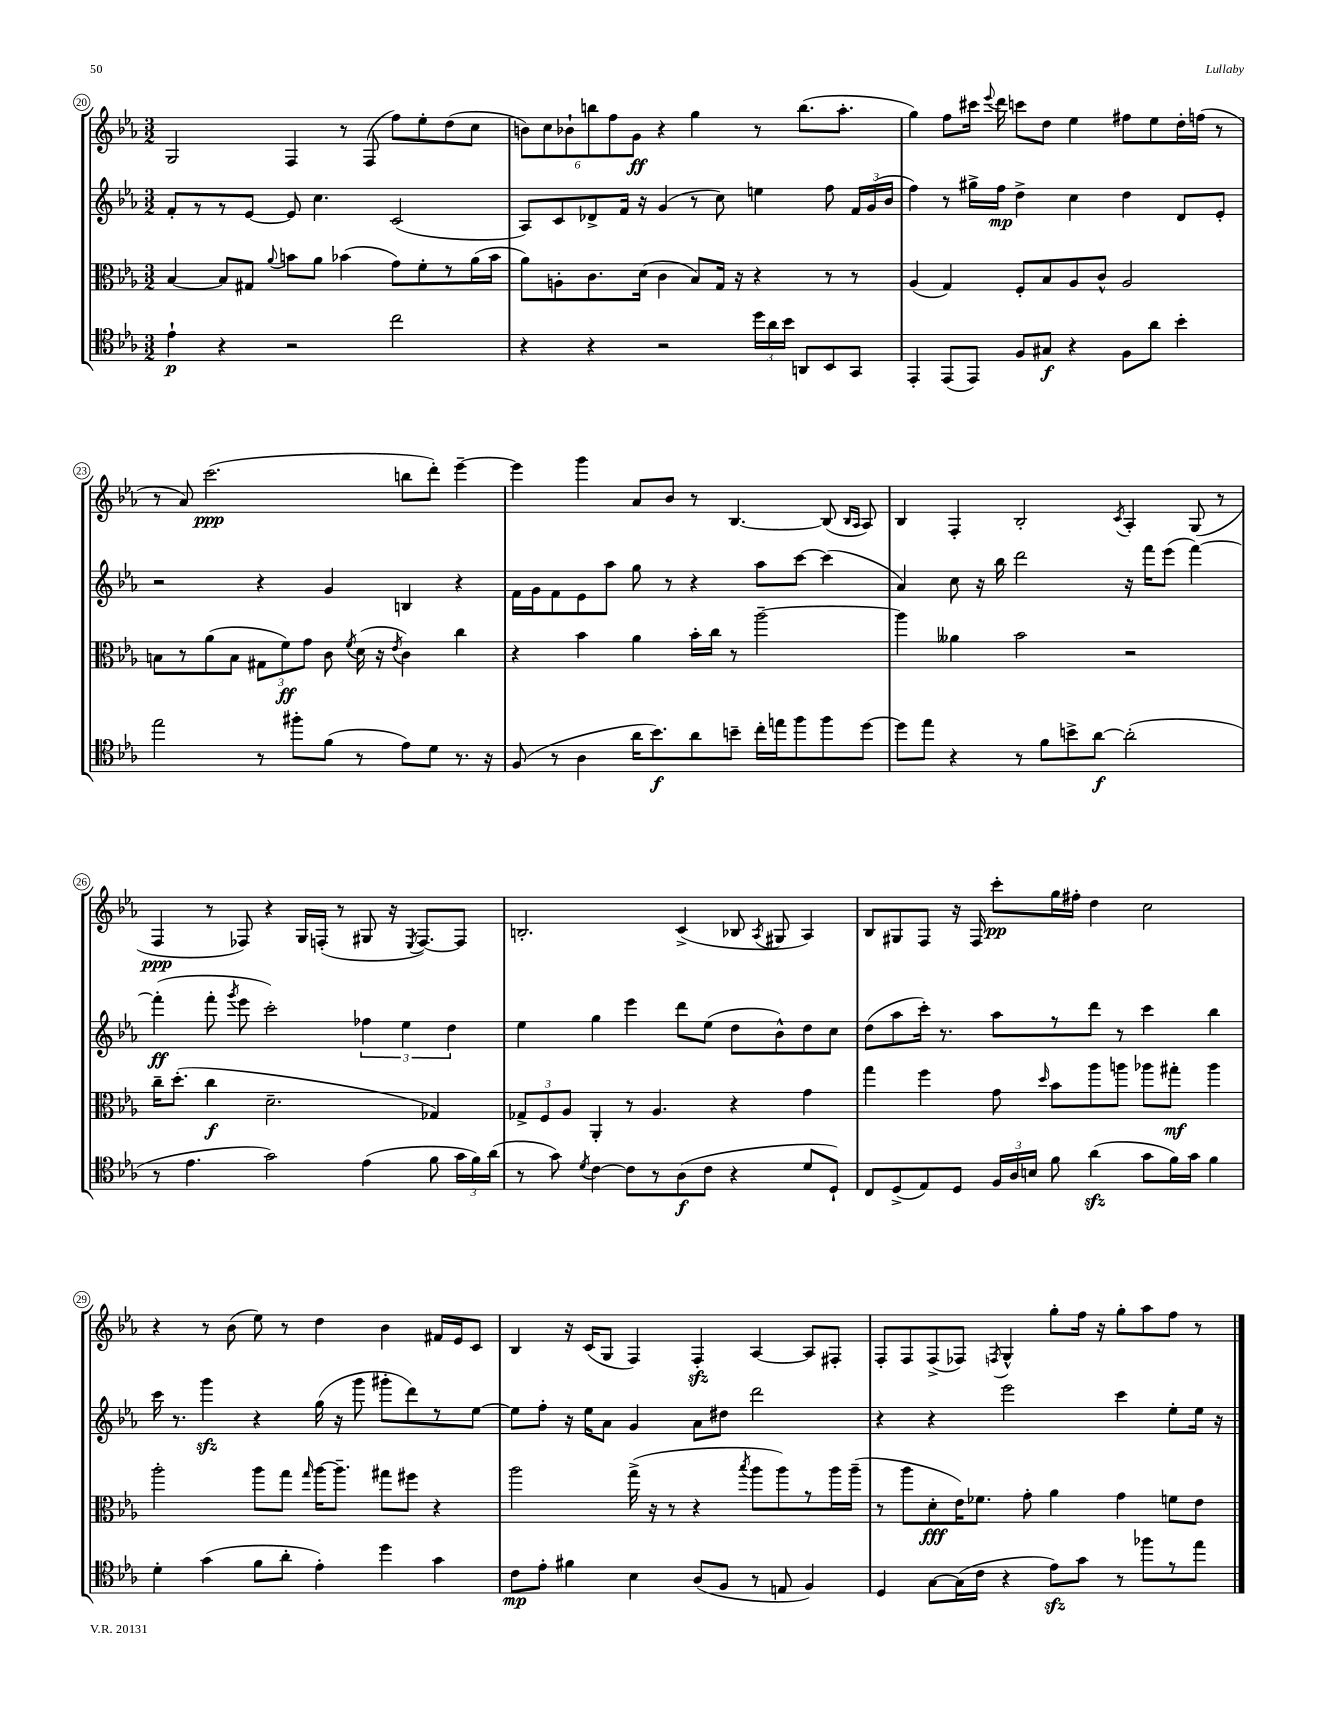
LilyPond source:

<<
\new StaffGroup <<
\new Staff = "s0" {
    \clef treble \key ees \major \numericTimeSignature \time 3/2
    \autoBeamOff g2 f4 r8 f8( f''8[) ees''8-. d''8( c''8] |
    \tuplet 6/4 { b'8[) c''8 bes'8-! b''8 f''8 g'8]\ff } r4 g''4 r8 b''8.[( aes''8.]-. |
    g''4) f''8[ cis'''16] \appoggiatura { ees'''8 } d'''16 c'''8[ d''8] ees''4 fis''8[ ees''8 d''16-. f''16]( r8 |
    r8 aes'8) c'''2.\ppp( b''8[ d'''8]-.) ees'''4~-- |
    ees'''4 g'''4 aes'8[ bes'8] r8 bes4.~ bes8( \grace { bes16[ aes16] } aes8) |
    bes4 f4-. bes2-. \acciaccatura { c'8 } aes4-. g8( r8 |
    f4\ppp r8 fes8) r4 g16[ f16]-.( r8 gis8 r16 \acciaccatura { ees8 } f8.[~) f8] |
    b2.-. c'4->( bes8 \acciaccatura { aes8 } gis8 aes4) |
    bes8[ gis8 f8] r16 f16 c'''8[-.\pp g''16 fis''16]-. d''4 c''2 |
    r4 r8 bes'8( ees''8) r8 d''4 bes'4 fis'16[ ees'16 c'8] |
    bes4 r16 c'16[( g8] f4) f4-.\sfz aes4~ aes8[ fis8]-. |
    f8[-. f8 f8->( fes8]) \acciaccatura { f8 } g4-^ g''8[-. f''16] r16 g''8[-. aes''8 f''8] r8 \bar "|." |
}
\new Staff = "s1" {
    \clef treble \key ees \major \numericTimeSignature \time 3/2
    \autoBeamOff f'8[-. r8 r8 ees'8]~ ees'8 c''4. c'2( |
    aes8[) c'8 des'8-> f'16] r16 g'4( r8 c''8) e''4 f''8 \tuplet 3/2 { f'16[ g'16( bes'16] } |
    f''4) r8 gis''16[-> f''16]\mp d''4-> c''4 d''4 d'8[ ees'8]-. |
    r2 r4 g'4 b4 r4 |
    f'16[ g'16 f'8 ees'8 aes''8] g''8 r8 r4 aes''8[ c'''8]~ c'''4( |
    aes'4) c''8 r16 bes''16 d'''2 r16 f'''16[ ees'''8]( f'''4~) |
    f'''4-.\ff( f'''8-. \acciaccatura { g'''8 } ees'''8 c'''2-.) \tuplet 3/2 { fes''4 ees''4 d''4 } |
    ees''4 g''4 ees'''4 d'''8[ ees''8]( d''8[ bes'8-^) d''8 c''8] |
    d''8[( aes''8 c'''16]-.) r8. aes''8[ r8 d'''8] r8 c'''4 bes''4 |
    c'''16 r8. g'''4\sfz r4 g''16( r16 g'''8 gis'''8[-. d'''8) r8 ees''8]~ |
    ees''8[ f''8]-. r16 ees''16[ aes'8] g'4 aes'8[ dis''8] d'''2 |
    r4 r4 ees'''2 c'''4 ees''8[-. ees''16] r16 \bar "|." |
}
\new Staff = "s2" {
    \clef alto \key ees \major \numericTimeSignature \time 3/2
    \autoBeamOff bes4~ bes8[ gis8] \appoggiatura { aes'8 } b'8[ aes'8] bes'4( g'8[) f'8-. r8 aes'16( bes'16] |
    aes'8[) a8-. c'8. d'16]( c'4 bes8[) g16] r16 r4 r8 r8 |
    aes4( g4) f8[-. bes8 aes8 c'8]-^ aes2 |
    b8[ r8 aes'8( b8] \tuplet 3/2 { gis8[ f'8\ff) g'8] } c'8 \acciaccatura { f'8 } d'16( r16 \acciaccatura { ees'8 } c'4) c''4 |
    r4 bes'4 aes'4 bes'16[-. c''16] r8 aes''2~-- |
    aes''4 aeses'4 bes'2 r2 |
    c''16[-- d''8.]-.( c''4\f d'2.-- ges4) |
    \tuplet 3/2 { ges8[-> f8 aes8] } aes,4-. r8 aes4. r4 g'4 |
    g''4 f''4 g'8 \grace { d''16 } bes'8[ aes''8 a''8] aes''8[ gis''8]-.\mf aes''4 |
    aes''2-. aes''8[ g''8] \grace { g''16 } aes''16[~ aes''8.]-- gis''8[ fis''8] r4 |
    aes''2 g''16->( r16 r8 r4 \acciaccatura { bes''8 } aes''8[ aes''8) r8 aes''16 aes''16]--( |
    r8 aes''8[ d'8-.\fff ees'16) fes'8.] g'8-. aes'4 g'4 f'8[ ees'8] \bar "|." |
}
\new Staff = "s3" {
    \clef tenor \key ees \major \numericTimeSignature \time 3/2
    \autoBeamOff ees'4-!\p r4 r2 c''2 |
    r4 r4 r2 \tuplet 3/2 { d''16[ aes'16 bes'16] } a,8[ bes,8 g,8] |
    ees,4-. ees,8[( ees,8]) f8[ gis8]\f r4 f8[ aes'8] bes'4-. |
    ees''2 r8 fis''8[-. f'8]( r8 ees'8[) d'8] r8. r16 |
    f8( r8 aes4 aes'16[ bes'8.\f) aes'8 b'8]-- c''16[-. e''16 f''8 f''8 d''8]~ |
    d''8[ ees''8] r4 r8 f'8[ b'8-> aes'8]~\f aes'2-.( |
    r8 ees'4. g'2) ees'4( f'8 \tuplet 3/2 { g'16[ f'16) aes'16]( } |
    r8 g'8) \acciaccatura { d'8 } c'4~ c'8[ r8 aes8\f( c'8] r4 d'8[ d8]-!) |
    c8[ d8->( ees8) d8] \tuplet 3/2 { f16[ aes16 b16] } f'8 aes'4\sfz( g'8[ f'16) g'16] f'4 |
    d'4-. g'4( f'8[ aes'8]-. ees'4-.) d''4 g'4 |
    c'8[\mp ees'8]-. fis'4 bes4 aes8[( f8] r8 e8 f4) |
    d4 g8[~ g16( c'16] r4 ees'8[\sfz) g'8] r8 fes''8[ r8 ees''8] \bar "|." |
}
>>
>>
\layout { \context { \Score currentBarNumber = #20 \override BarNumber.stencil = #(make-stencil-circler 0.1 0.3 ly:text-interface::print) } }
